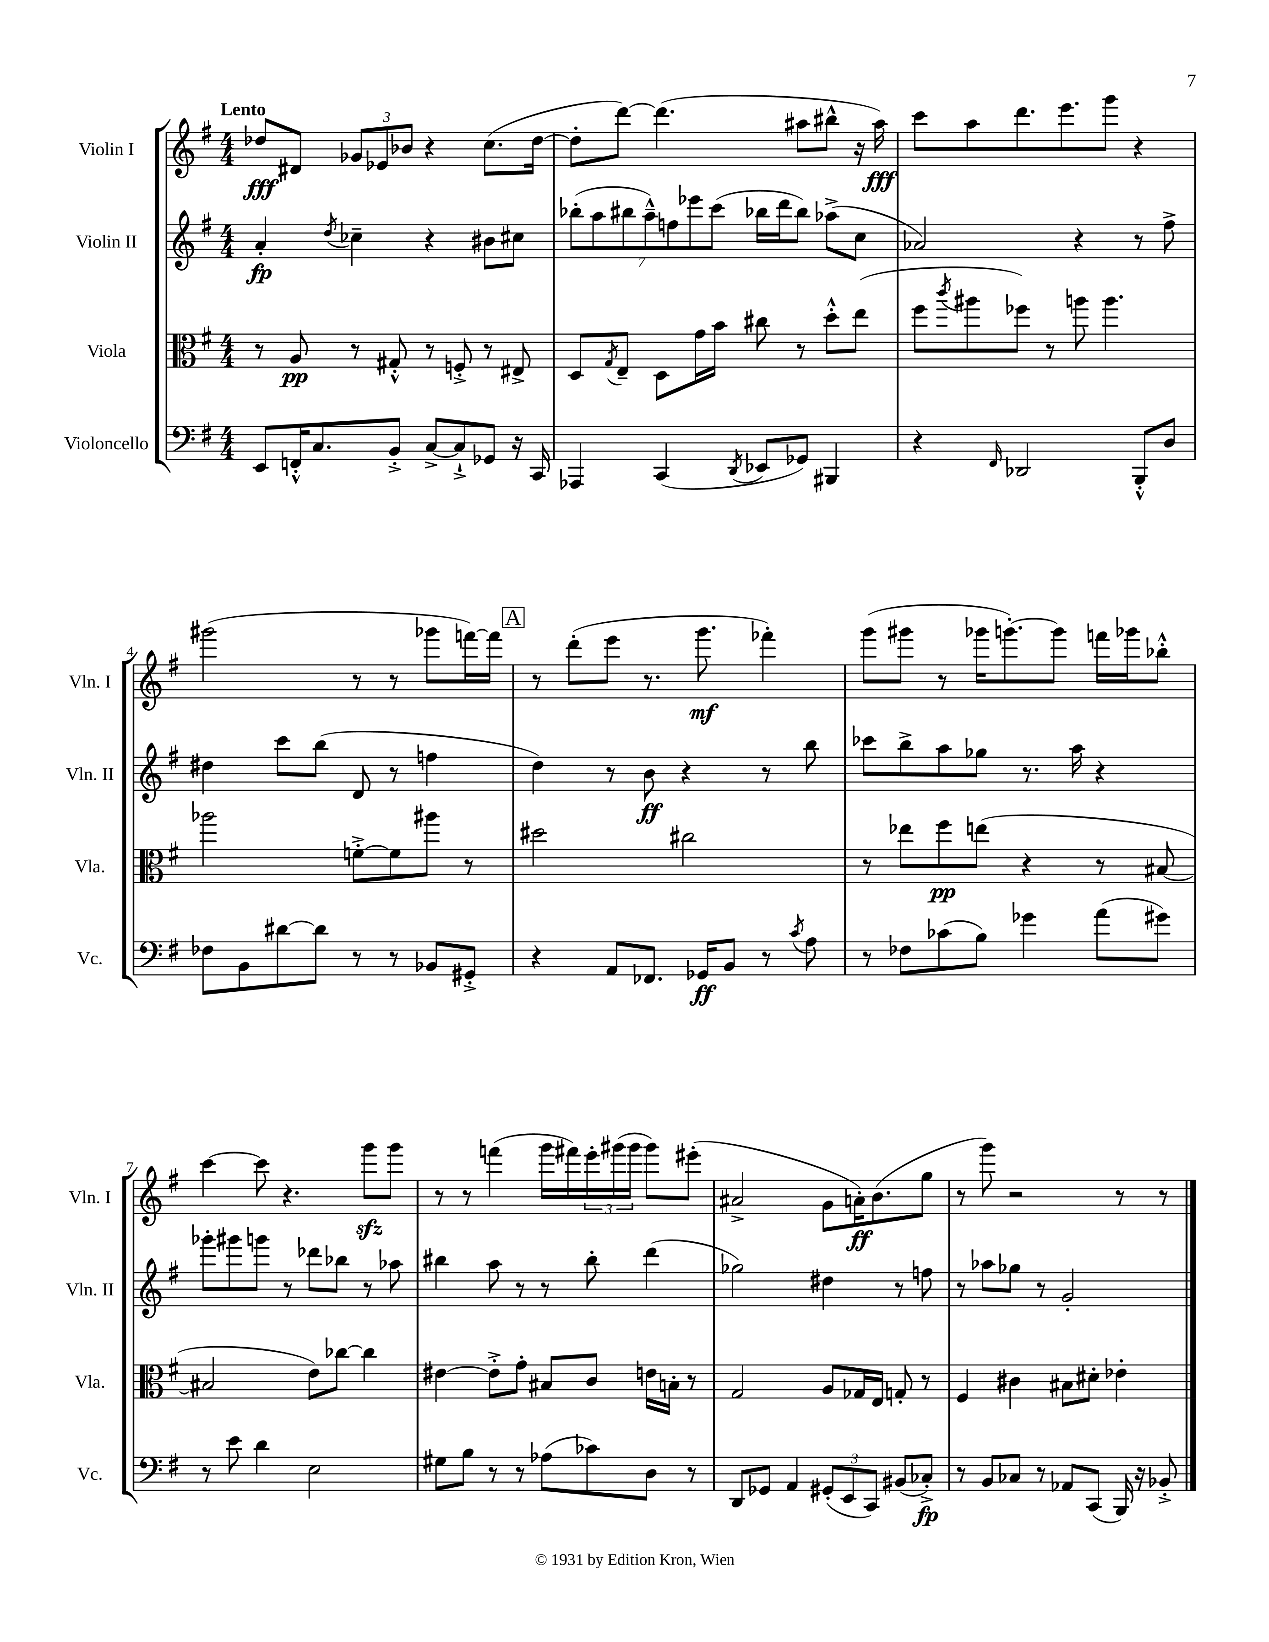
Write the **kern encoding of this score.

**kern	**dynam	**kern	**dynam	**kern	**dynam	**kern	**dynam
*part4	*part4	*part3	*part3	*part2	*part2	*part1	*part1
*staff4	*staff4	*staff3	*staff3	*staff2	*staff2	*staff1	*staff1
*I"Violoncello	*	*I"Viola	*	*I"Violin II	*	*I"Violin I	*
*I'Vc.	*	*I'Vla.	*	*I'Vln. II	*	*I'Vln. I	*
*clefF4	*	*clefC3	*	*clefG2	*	*clefG2	*
*k[f#]	*	*k[f#]	*	*k[f#]	*	*k[f#]	*
*M4/4	*	*M4/4	*	*M4/4	*	*M4/4	*
=1	=1	=1	=1	=1	=1	=1	=1
!	!	!	!	!	!	!LO:TX:a:B:t=Lento	!
8EE/L	.	8r	.	4a'/	fp	8dd-X/L	fff
16FFn'^^/K	.	8A/	pp	.	.	8d#X/J	.
8.C/	.	.	.	.	.	.	.
.	.	.	.	8qdd/	.	.	.
.	.	8r	.	4cc-X~\	.	12g-X/L	.
.	.	.	.	.	.	12e-X/	.
8BB'^/J	.	8G#X'^^/	.	.	.	.	.
.	.	.	.	.	.	12b-X/J	.
[8C^/L	.	8r	.	4r	.	4r	.
8C`^/]	.	8Fn'^/	.	.	.	.	.
8GG-X/J	.	8r	.	8b#X\L	.	(8.cc\L	.
16r	.	8E#X^/	.	8cc#X\J	.	.	.
16CC/	.	.	.	.	.	[16dd-\Jk	.
=2	=2	=2	=2	=2	=2	=2	=2
4AAA-X/	.	8D/L	.	(14bb-X'\L	.	8dd-'\L]	.
.	.	.	.	14aa\	.	.	.
.	.	8qG/	.	.	.	.	.
.	.	8E~/J	.	.	.	[8ddd\J)	.
.	.	.	.	14bb#X\	.	.	.
.	.	.	.	14aa~^^\)	.	.	.
(4CC/	.	8D\L	.	.	.	(4.ddd\]	.
.	.	.	.	14ffn\	.	.	.
.	.	.	.	14eee-X\	.	.	.
.	.	16g\L	.	.	.	.	.
.	.	.	.	(14ccc\J	.	.	.
.	.	16b\JJ	.	.	.	.	.
8qDD/	.	.	.	.	.	.	.
8EE-X/L	.	8cc#X\	.	16bb-X\LL	.	.	.
.	.	.	.	16ddd\J	.	.	.
8GG-X/J)	.	8r	.	8bb-\J)	.	8aa#X\L	.
4BBB#X/	.	8dd'^^\L	.	(8aa-X^\L	.	8bb#X^^\J	.
.	.	(8ee\J	.	8cc\J	.	16r	.
.	.	.	.	.	.	16aa#\)	fff
=3	=3	=3	=3	=3	=3	=3	=3
4r	.	8ff#\L	.	2a-X/)	.	8ccc\L	.
.	.	8qccc/	.	.	.	.	.
.	.	8aa#X\	.	.	.	8aa\	.
16qqFF#/	.	.	.	.	.	.	.
2DD-X/	.	8ff-X\J)	.	.	.	8.ddd\	.
.	.	8r	.	.	.	.	.
.	.	.	.	.	.	8.eee\	.
.	.	8aan\	.	4r	.	.	.
.	.	4.aa\	.	.	.	8ggg\J	.
8BBB'^^/L	.	.	.	8r	.	4r	.
8D/J	.	.	.	8ff#^\	.	.	.
!!LO:LB:g=z
=4	=4	=4	=4	=4	=4	=4	=4
8F-X\L	.	2aa-X\	.	4dd#X\	.	(2ggg#X\	.
8BB\	.	.	.	.	.	.	.
[8d#X\	.	.	.	8ccc\L	.	.	.
8d#\J]	.	.	.	(8bb\J	.	.	.
8r	.	[8fn'^\L	.	8d/	.	8r	.
8r	.	8f\]	.	8r	.	8r	.
8BB-X/L	.	8aa#X\J	.	4ffn\	.	8ggg-X\L	.
8GG#X'^/J	.	8r	.	.	.	[16fffn\L)	.
.	.	.	.	.	.	16fff\JJ]	.
!!LO:REH:place=s1:t=A
=5	=5	=5	=5	=5	=5	=5	=5
4r	.	2dd#X\	.	4dd\)	.	8r	.
.	.	.	.	.	.	(8ddd'\L	.
8AA/L	.	.	.	8r	.	8eee\J	.
8.FF-X/J	.	.	.	8b\	ff	8.r	.
.	.	2cc#X\	.	4r	.	.	.
16GG-X/KL	ff	.	.	.	.	8.ggg\	mf
8BB/J	.	.	.	.	.	.	.
8r	.	.	.	8r	.	4fff-X'\)	.
8qc/	.	.	.	.	.	.	.
8A\	.	.	.	8bb\	.	.	.
=6	=6	=6	=6	=6	=6	=6	=6
8r	.	8r	.	8ccc-X\L	.	(8ggg\L	.
8F-X\L	.	8ee-X\L	.	8bb^\	.	8ggg#X\J	.
(8c-X\	.	8ff#\	pp	8aa\	.	8r	.
8B\J)	.	(8een\J	.	8gg-X\J	.	16ggg-X\KL	.
.	.	.	.	.	.	[8.gggn'\)	.
4g-X\	.	4r	.	8.r	.	.	.
.	.	.	.	.	.	8ggg\J]	.
.	.	.	.	16aa\	.	.	.
(8a\L	.	8r	.	4r	.	16fffn\LL	.
.	.	.	.	.	.	16ggg-X\J	.
8g#X\J)	.	[8B#X/	.	.	.	8bb-X'^^\J	.
!!LO:LB:g=z
=7	=7	=7	=7	=7	=7	=7	=7
8r	.	2B#X/]	.	8ggg-X'\L	.	[4ccc\	.
8e\	.	.	.	8ggg#X\	.	.	.
4d\	.	.	.	8gggn\J	.	8ccc\]	.
.	.	.	.	8r	.	4.r	.
2E\	.	8e\L)	.	8ddd-X\L	.	.	.
.	.	[8cc-X\J	.	8bb-X\J	.	.	.
.	.	4cc-\]	.	8r	.	8gggzz\L	.
.	.	.	.	8aa-X\	.	8ggg\J	.
=8	=8	=8	=8	=8	=8	=8	=8
8G#X\L	.	[4e#X\	.	4bb#X\	.	8r	.
8B\J	.	.	.	.	.	8r	.
8r	.	8e#'^\L]	.	8aa\	.	(4fffn\	.
8r	.	8g'\J	.	8r	.	.	.
(8A-X\L	.	8B#X/L	.	8r	.	16ggg\LL	.
.	.	.	.	.	.	16fff#X\)	.
8c-X\)	.	8c/J	.	8bb#'\	.	24eee'\	.
.	.	.	.	.	.	(24ggg#X\	.
.	.	.	.	.	.	24ggg#\JJ	.
8D\J	.	16en\LL	.	(4ddd\	.	8ggg#\L)	.
.	.	16Bn'\JJ	.	.	.	.	.
8r	.	8r	.	.	.	(8eee#X'\J	.
=9	=9	=9	=9	=9	=9	=9	=9
8DD/L	.	2G/	.	2gg-X\)	.	2a#X^/	.
8GG-X/J	.	.	.	.	.	.	.
4AA/	.	.	.	.	.	.	.
(12GG#X'/L	.	8A/L	.	4dd#X\	.	8g\L	.
12EE/	.	.	.	.	.	.	.
.	.	16G-X/L	.	.	.	16an'\K)	ff
12CC/J)	.	.	.	.	.	.	.
.	.	16E/JJ	.	.	.	(8.b\	.
(8BB#X/L	.	8Gn'/	.	8r	.	.	.
8C-X'^/J)	fp	8r	.	8ffn\	.	8gg\J	.
=10	=10	=10	=10	=10	=10	=10	=10
8r	.	4F#/	.	8r	.	8r	.
8BB/L	.	.	.	8aa-X\L	.	8ggg\)	.
8C-X/J	.	4c#X\	.	8gg-X\J	.	2r	.
8r	.	.	.	8r	.	.	.
8AA-X/L	.	8B#X\L	.	2g'/	.	.	.
(8CC/J	.	8d#X'\J	.	.	.	.	.
16BBB/)	.	4e-X'\	.	.	.	8r	.
16r	.	.	.	.	.	.	.
8BB-X'^/	.	.	.	.	.	8r	.
==	==	==	==	==	==	==	==
*-	*-	*-	*-	*-	*-	*-	*-
